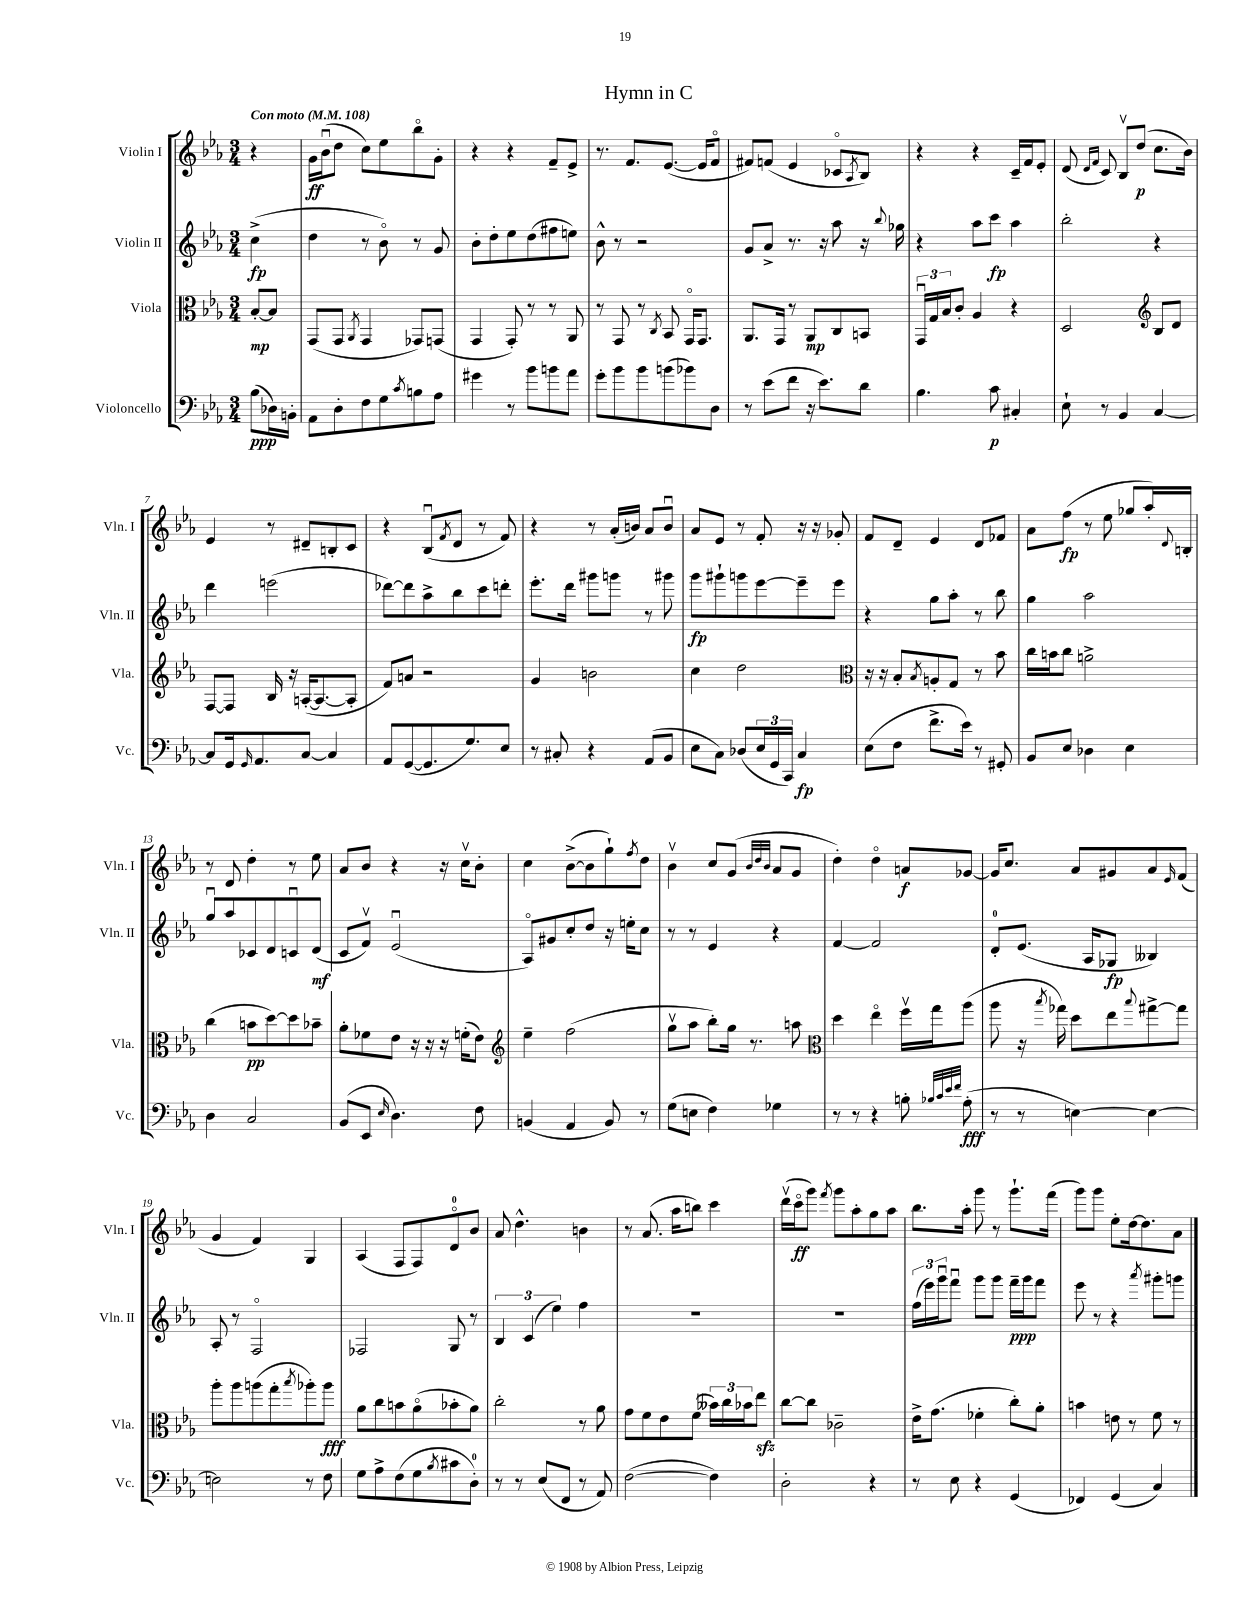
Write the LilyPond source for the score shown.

\header { title = "Hymn in C" }
<<
\new StaffGroup <<
\new Staff = "s0" \with { instrumentName = "Violin I" shortInstrumentName = "Vln. I" } {
    \clef treble \key ees \major \numericTimeSignature \time 3/4 \partial 4 \tempo "Con moto" 4 = 108
    r4 |
    g'16\ff bes'16\downbow( d''8 c''8) ees''8 bes''8\flageolet g'8-. |
    r4 r4 f'8-- ees'8-> |
    r8. f'8. ees'8.~( ees'16 f'8\flageolet |
    fis'8) f'8( ees'4 ces'8\flageolet \acciaccatura { aes8 } bes8) |
    r4 r4 c'16-- f'16 ees'8-. |
    d'8( \grace { d'16 f'16 } c'8) bes8\upbow d''8\p( c''8. bes'16) |
    ees'4 r8 dis'8-- b8-. c'8 |
    r4 bes8\downbow( \acciaccatura { f'8 } d'8 r8 f'8) |
    r4 r8 aes'16-.( b'16) aes'8 b'8\downbow |
    aes'8 ees'8 r8 f'8-. r16 r16 ges'8-. |
    f'8 d'8-- ees'4 d'8 fes'8 |
    aes'8 f''8\fp( r8 ees''8 ges''8 aes''16-.) \appoggiatura { d'8 } b16-. |
    r8 d'8 d''4-. r8 ees''8 |
    aes'8 bes'8 r4 r16 c''16\upbow bes'8-. |
    c''4 bes'8~->( bes'8 g''8-!) \acciaccatura { f''8 } d''8 |
    bes'4\upbow c''8 g'8( \grace { bes'32 d''32 bes'32 } aes'8 g'8 |
    d''4-.) d''4\flageolet a'8\f ges'8~ |
    ges'16 c''8. aes'8 gis'8 aes'8 \grace { ees'16 } f'8( |
    g'4 f'4) g4 |
    aes4( f8 f8) d'8-0\flageolet bes'8 |
    aes'8 d''4.-^ b'4 |
    r8 aes'8.( aes''16 b''8) c'''4 |
    d'''16\upbow( c'''16\flageolet\ff g'''8) \acciaccatura { f'''8 } g'''8 aes''8-. g''8 aes''8 |
    bes''8. aes''16-. g'''8 r8 g'''8.-! f'''16( |
    g'''8) g'''8 ees''8-. d''16~ d''8. aes'8 \bar "|." |
}
\new Staff = "s1" \with { instrumentName = "Violin II" shortInstrumentName = "Vln. II" } {
    \clef treble \key ees \major \numericTimeSignature \time 3/4 \partial 4
    c''4->\fp( |
    d''4 r8 bes'8\flageolet) r8 g'8 |
    bes'8-. d''8-. ees''8 d''8( fis''8 e''8) |
    bes'8-^ r8 r2 |
    g'8 aes'8-> r8. r16 aes''8 r16 \appoggiatura { bes''8 } ges''16 |
    r4 aes''8 c'''8\fp aes''4 |
    bes''2-. r4 |
    d'''4 e'''2( |
    des'''8~) des'''8 aes''8-> bes''8 c'''8 d'''8-. |
    ees'''8.-. d'''16 gis'''8 g'''8 r8 gis'''8 |
    g'''8\fp gis'''8-! g'''8 ees'''8~ ees'''8-- ees'''8 |
    r4 g''8 aes''8-. r8 bes''8 |
    g''4 aes''2 |
    g''8\downbow aes''8 ces'8 d'8 c'8\downbow d'8\mf( |
    c'8 f'8\upbow) ees'2\downbow( |
    aes8\flageolet) gis'8 c''8-. d''8 r16 e''16-. c''8 |
    r8 r8 ees'4 r4 |
    f'4~ f'2 |
    d'8-0-. ees'8.( aes16 ges8\fp beses4) |
    aes8-. r8 f2\flageolet |
    fes2 g8 r8 |
    \tuplet 3/2 { bes4 c'4( ees''4) } f''4 |
    R2. |
    R2. |
    \tuplet 3/2 { f''16( ees'''16) g'''16\downbow } f'''8\downbow g'''8 g'''8 f'''16--\ppp g'''16 f'''8 |
    ees'''8 r8 r4 \acciaccatura { aes'''8 } gis'''8-. g'''8 \bar "|." |
}
\new Staff = "s2" \with { instrumentName = "Viola" shortInstrumentName = "Vla." } {
    \clef alto \key ees \major \numericTimeSignature \time 3/4 \partial 4
    bes8~-.\mp bes8 |
    g,8( g,8 \acciaccatura { aes,8 } g,4 ges,8) g,8( |
    g,4 g,8-.) r8 r8 aes,8 |
    r8 g,8 r8 \acciaccatura { c8 } bes,8 g,16\flageolet g,8. |
    aes,8. g,16 r8 aes,8\mp c8 b,8 |
    \tuplet 3/2 { g,16\downbow g16 bes16 } c'8-. aes4 r4 |
    d2 \clef treble bes8 d'8 |
    f8~ f8 bes16 r16 a16~-.( a8.~ a8-. |
    f'8) a'8 r2 |
    g'4 b'2 |
    c''4 d''2 |
    \clef alto r16 r16 bes8-. \acciaccatura { bes8 } a8-. g8 r8 bes'8 |
    c''16 b'16 c''8 a'2-> |
    c''4( b'8\pp d''8~) d''8 bes'8-- |
    aes'8-. fes'8 ees'8 r16 r16 r16 f'16-.( ees'8) |
    \clef treble ees''4-- f''2( |
    g''8\upbow aes''8 bes''8-.) g''16 r8. a''8 |
    \clef alto d''4 ees''4\flageolet f''16\upbow g''16 aes''8( |
    aes''8 r16 \acciaccatura { bes''8 } ges''16) d''8 ees''8 \appoggiatura { bes''8 } gis''8~-> gis''8 |
    aes''8-. aes''8 a''8( g''8-. \acciaccatura { bes''8 } aes''8-.) aes''8\fff |
    aes'8 c''8 b'8 aes'8\flageolet( bes'8-. aes'8) |
    c''2-. r8 aes'8 |
    g'8 f'8 ees'8 f'8( \tuplet 3/2 { beses'16) c''16 bes'16 } ees''8\sfz |
    c''8~ c''8 ces'2-- |
    ees'16-> g'8.( fes'4-. c''8-.) aes'8-. |
    b'4 e'8 r8 f'8 r8 \bar "|." |
}
\new Staff = "s3" \with { instrumentName = "Violoncello" shortInstrumentName = "Vc." } {
    \clef bass \key ees \major \numericTimeSignature \time 3/4 \partial 4
    bes8\ppp( des16) b,16-. |
    aes,8 d8-. f8 g8 \acciaccatura { c'8 } b8 aes8 |
    gis'4 r8 bes'8 b'8 aes'8 |
    g'8-. bes'8 bes'8 b'8( bes'8) d8 |
    r8 ees'8( f'8 r16 ees'8.) d'8 |
    bes4. c'8\p cis4-. |
    ees8-! r8 bes,4 c4~ |
    c8 g,16 \grace { g,16 } aes,8. c8~ c4 |
    aes,8 g,8~( g,8. g8.) ees8 |
    r8 cis8-. r4 aes,8( bes,8 |
    ees8 c8) des8( \tuplet 3/2 { ees16 g,16 c,16) } c4\fp |
    ees8( f8 f'8.-> ees'16) r8 gis,8-. |
    bes,8 ees8 des4 ees4 |
    d4 c2 |
    bes,8( ees,8 \grace { ees16 } d4.) f8 |
    b,4( aes,4 b,8) r8 |
    g8( e8 f4) ges4 |
    r8 r8 r4 b8-. \grace { bes32 c'32 ees'32 f'32 } aes8-.\fff( |
    r8 r8 e4~) e4~ |
    e2 r8 f8 |
    g8 aes8-> f8( g8 \acciaccatura { bes8 } cis'8 d8-0-.) |
    r8 r8 ees8( f,8 r8 aes,8) |
    f2~( f4) |
    d2-. r4 |
    r8 ees8 r4 g,4( |
    fes,4) g,4( c4) \bar "|." |
}
>>
>>
